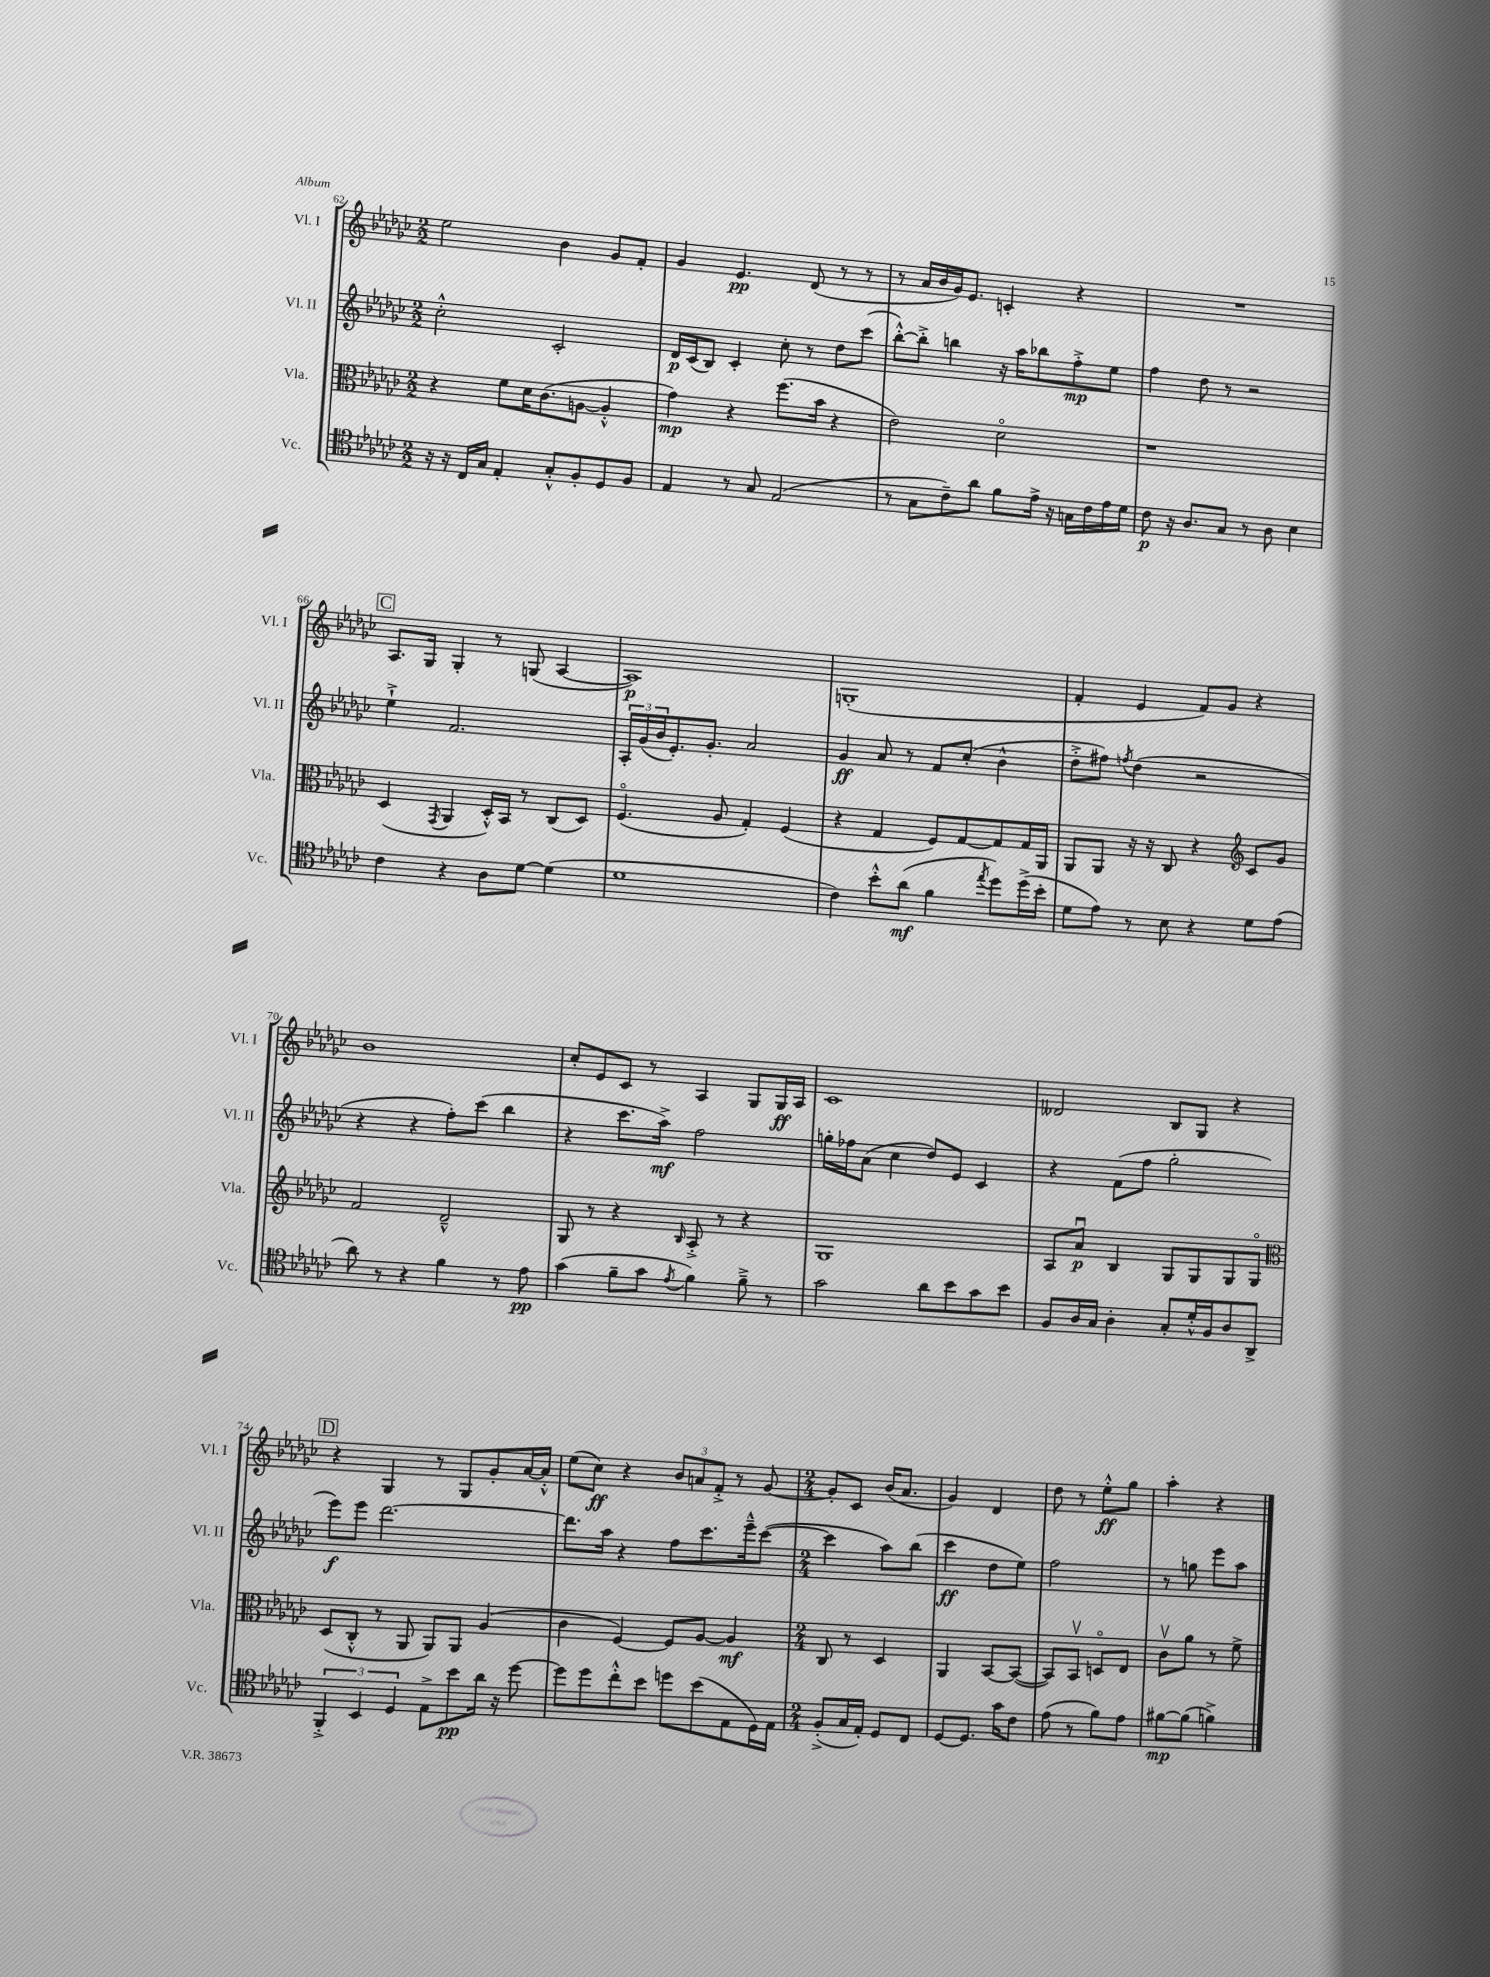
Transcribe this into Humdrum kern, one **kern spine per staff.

**kern	**kern	**kern	**kern
*staff4	*staff3	*staff2	*staff1
*clefC4	*clefC3	*clefG2	*clefG2
*k[b-e-a-d-g-c-]	*k[b-e-a-d-g-c-]	*k[b-e-a-d-g-c-]	*k[b-e-a-d-g-c-]
*M2/2	*M2/2	*M2/2	*M2/2
16r	4r	2cc-'^^	2ee-
16r	.	.	.
16C-	.	.	.
16G-	.	.	.
4E-'	8f	.	.
.	16d-	.	.
.	(8.c-	.	.
8G-'^^	.	2c-'	4b-
8F'	[8A	.	.
8D-	4A'^^]	.	8g-
8F	.	.	8f'
=	=	=	=
4E-	4g-)	16d-	4g-
.	.	(16c-	.
.	.	8B-)	.
8r	4r	4c-'	4.e-
8G-	.	.	.
(2E-	(8.ff	8cc-'	.
.	.	8r	(8d-
.	16b-	.	.
.	4r	8dd-	8r
.	.	(8ccc-	8r
=	=	=	=
8r	2e-)	[8bb-'^^)	8r
8G-	.	8bb-'^]	16a-
.	.	.	16b-
8c-~)	.	4bb	16g-)
.	.	.	8.e-
8a-	.	.	.
8f	2d-o	16r	4c'
.	.	16aa-	.
16e-^	.	8bb-	.
16r	.	.	.
16G	.	8ff'^	4r
16c-	.	.	.
16e-	.	8ee-	.
16d-	.	.	.
=	=	=	=
8c-	1r	4ff	1r
16r	.	.	.
8.A-	.	.	.
.	.	8dd-	.
8G-	.	8r	.
8r	.	2r	.
8A-	.	.	.
4B-	.	.	.
=	=	=	=
4c-	(4D-	4ee-`^	8.A-
.	.	.	16G-
.	8qGG-	.	.
4r	4AA-	2.f	4G-'
8A-	16D-'^^)	.	8r
.	16BB-	.	.
[8d-	8r	.	(8G
(4d-]	(8C-	.	[4A-
.	8D-)	.	.
=	=	=	=
1d-	(4.Fo	24A-'	1A-])
.	.	(24g-	.
.	.	24b-	.
.	.	8.e-')	.
.	.	8.g-'	.
.	8A-	.	.
.	4G-')	2a-	.
.	(4F	.	.
=	=	=	=
4c-)	4r	4g-	(1G'
8b-'^^	4G-	8a-	.
(8a-	.	8r	.
4f	8F)	8f	.
.	[8G-	(8cc-'	.
8qee-	.	.	.
8dd-)	8G-]	4b-^^	.
(16dd-^	16G-	.	.
16b-'	16AA-	.	.
=	=	=	=
8d-	8AA-	8dd-'^	4f'
8e-)	8AA-	8ff#)	.
.	.	8qff	.
8r	16r	(4dd-	4e-
.	16r	.	.
8B-	8C-	.	.
4r	4r	2r	8f)
.	.	.	8g-
*	*clefG2	*	*
8d-	8c-	.	4r
(8e-	8g-	.	.
=	=	=	=
8a-)	2f	4r	1b-
8r	.	.	.
4r	.	4r	.
4f	2d-~^^	8ff')	.
.	.	(8ccc-	.
8r	.	4bb-	.
8e-	.	.	.
=	=	=	=
(4g-	8G-	4r	8cc-'
.	8r	.	8e-
8f~	4r	8.ccc-	8c-
8g-	.	.	8r
.	.	16aa-^)	.
8qe-	16qqB-	.	.
4f)	8A-'^	2ff	4A-
.	8r	.	.
8f~^	4r	.	8G-
8r	.	.	16G-
.	.	.	16A-
=	=	=	=
2g-	1G-	16gg'	1c-
.	.	16ff-	.
.	.	(8a-	.
.	.	4cc-	.
8a-	.	8dd-)	.
8b-	.	8e-	.
8g-	.	4c-	.
8b-	.	.	.
=	=	=	=
8F	8A-	4r	2d--
16A-	8a-u	.	.
16G-	.	.	.
4A-'	4B-	(8f	.
.	.	8ff	.
8G-'	8G-	2gg-'	8B-
16d-'^^	8G-	.	8G-
16F	.	.	.
8A-	8G-	.	4r
8AA-^	8G-o	.	.
=	=	=	=
*	*clefC3	*	*
6FF'^	(8D-	8eee-)	4r
.	8C-'^^	8eee-	.
6BB-	.	.	.
.	8r	[2.ddd-	4G-
6D-	.	.	.
.	8AA-	.	.
8E-^	8AA-)	.	8r
8b-	8AA-	.	8G-
16a-	(4A-	.	8g-'
16r	.	.	.
[8dd-	.	.	[16a-
.	.	.	16a-'^^]
=	=	=	=
8dd-]	4c-	8.ddd-]	(8ee-
8dd-	.	.	8cc-)
.	.	16aa-	.
8cc-'^^	[4F)	4r	4r
8b-	.	.	.
8dd	8F]	8ff	12b-
.	.	.	12a
(8b-	[8A-	8.ccc-	.
.	.	.	12f'^
8E-	4A-]	.	8r
.	.	16eee-~^^	.
16D-)	.	([8ccc-	[8g-
16E-	.	.	.
=	=	=	=
*M2/4	*M2/4	*M2/4	*M2/4
(8F'^	8C-	4ccc-]	8g-']
16G-	8r	.	8c-
16E-')	.	.	.
8D-	4D-	8aa-)	(16b-
.	.	.	8.a-
8C-	.	(8bb-	.
=	=	=	=
[8D-	4AA-	4ccc-	4g-)
8.D-]	.	.	.
.	[8BB-	8dd-	4d-
16g-	.	.	.
8c-	(8BB-_	8ee-)	.
=	=	=	=
(8e-	8BB-])	2ff	8dd-
8r	8BB-v	.	8r
8f)	8Do	.	8ee-'^^
8e-	8E-	.	8gg-
=	=	=	=
[8f#	8c-v	8r	4aa-'
(8f#]	8a-	8gg	.
4f^)	8r	8eee-	4r
.	8f^	8aa-	.
==	==	==	==
*-	*-	*-	*-
